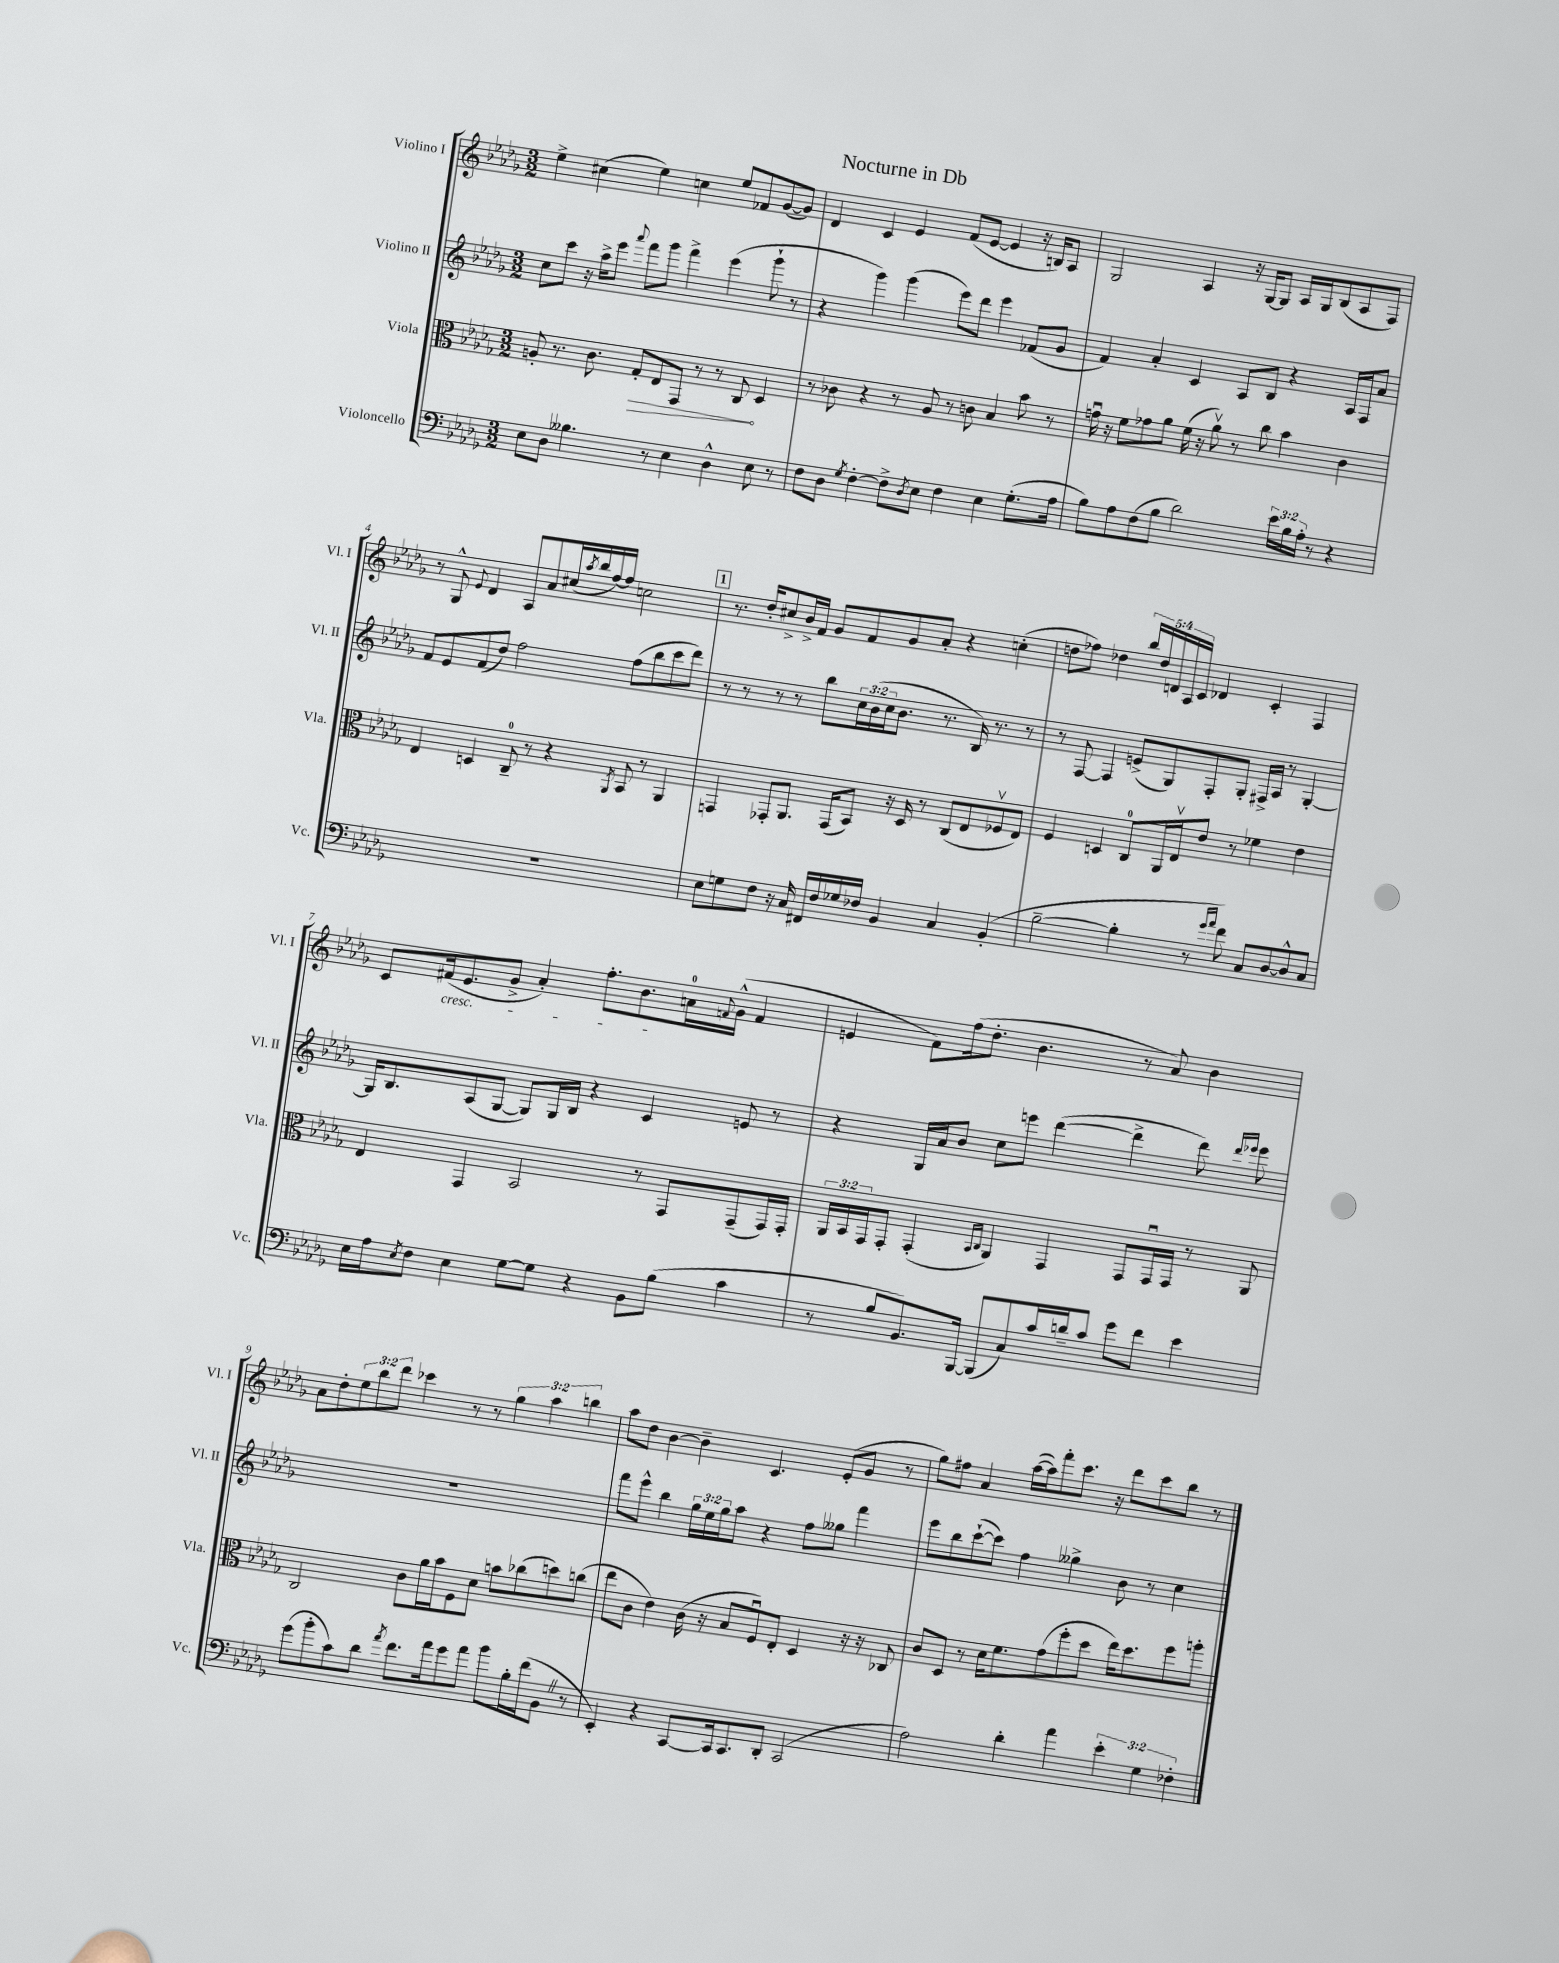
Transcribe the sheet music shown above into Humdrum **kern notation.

**kern	**kern	**dynam	**kern	**kern
*part4	*part3	*part3	*part2	*part1
*staff4	*staff3	*staff3	*staff2	*staff1
*I"Violoncello	*I"Viola	*	*I"Violino II	*I"Violino I
*I'Vc.	*I'Vla.	*	*I'Vl. II	*I'Vl. I
*clefF4	*clefC3	*	*clefG2	*clefG2
*k[b-e-a-d-g-]	*k[b-e-a-d-g-]	*	*k[b-e-a-d-g-]	*k[b-e-a-d-g-]
*M3/2	*M3/2	*	*M3/2	*M3/2
=1	=1	=1	=1	=1
8E-\L	8An'/	.	8cc\L	4ee-^\
8D-\J	8.r	.	8ccc\J	.
4.B--X\	.	.	16r	(4cc#X\
.	8.c\	.	16aa-^\KL	.
.	.	.	8eee-\J	.
.	.	.	8qqaaa-/	.
!	!	!LO:HP:b	!	!
.	8G-'/L	>	8fff\L	4ee-\)
8r	8E-/	.	8ggg-\J	.
4E-\	8GG-/J	.	4fff^\	4ccn\
.	8r	.	.	.
4D-^^\	8r	.	(4eee-\	8ee-/L
.	8C/	.	.	8f-X/
8E-\	4D-/	]	8ggg-`\	([8g-/
8r	.	.	8r	8g-/J])
=2	=2	=2	=2	=2
8F\L	8r	.	4r	4d-/
8D-\J	8c-X\	.	.	.
8qG-/	.	.	.	.
[4F'\	4r	.	4ggg-\)	4c/
8F^\L]	8r	.	(4ggg-\	4e-/
8qD-/	.	.	.	.
8E-\J	8A-/	.	.	.
4F\	8r	.	8eee-\L)	(8f/L
.	8cn\	.	8ddd-\J	[8e-/J
4E-\	4B-/	.	4eee-\	4e-/]
(8.G-'\L	8b-\	.	(8f-X/L	16r
.	.	.	.	16Bn/KL)
.	8r	.	8g-/J	8A-/J
16A-\Jk	.	.	.	.
=3	=3	=3	=3	=3
8B-\L)	16gnu\	.	4f/)	2G-/
.	16r	.	.	.
8A-\	8f\L	.	.	.
(8F\	8g-X\	.	4a-'/	.
8B-\J	8a-\J	.	.	.
2d-\)	(16f\	.	4c/	4A-/
.	16r	.	.	.
.	8a-v\)	.	.	.
.	8r	.	8A-/L	16r
.	.	.	.	[16G-/KL
.	8cc\	.	8B-/J	8G-/J]
24e-\LL	4b-\	.	4r	16A-/LL
24B-\	.	.	.	.
.	.	.	.	16G-/J
24A-'\JJ	.	.	.	.
8r	.	.	.	(8B-/
4r	4c\	.	16A-/LL	8A-/
.	.	.	16F/J	.
.	.	.	8a-/J	8F/J)
!!LO:LB:g=z
=4	=4	=4	=4	=4
1.r	4E-/	.	8f/L	8r
.	.	.	8e-/	8G-^^/
.	.	.	.	8qqe-/
.	4Dn/	.	(8f/	4d-/
.	.	.	8dd-/J)	.
.	8C~/	.	2ff\	8A-/L
.	8r	.	.	8a-/
.	4r	.	.	(16cc#X/L
.	.	.	.	8qaa-/
.	.	.	.	16bb-/
.	.	.	.	[16ff/)
.	.	.	.	16ff/JJ]
.	8qAA-/	.	.	.
.	8BB-/	.	(8ff\L	2ccn\
.	8r	.	8bb-\	.
.	4AA-/	.	8ccc\	.
.	.	.	8ddd-\J)	.
!!LO:REH:place=s1:t=1
=5	=5	=5	=5	=5
8E-\L	4GGn/	.	8r	8.r
8Gn\	.	.	8r	.
.	.	.	.	16dd-'/KL
8F\J	8GG-X'/L	.	8r	8cc#X^/
16r	8.AA-/J	.	8r	16b-^/L
16C/	.	.	.	16f/JJ
16FF#X/LL	.	.	8bb-\L	8g-/L
16F/	(16GG-/KL	.	.	.
16G-X/	8BB-/J)	.	24cc\L	8f/
.	.	.	(24b-\	.
16F-X/JJ	.	.	.	.
.	.	.	24cc\J	.
4BB-/	16r	.	8.b-\J	8g-/
.	16D-/	.	.	.
.	8r	.	.	8a-'/J
.	.	.	8.r	.
4C/	(8C/L	.	.	4r
.	8E-/	.	16B-/)	.
.	.	.	8.r	.
(4BB-'/	8F-Xv/	.	.	(4ccn'\
.	8E-/J)	.	8r	.
=6	=6	=6	=6	=6
[2B-~\	4F/	.	8r	8ddn\L
.	.	.	[8F/	8ff-X\J)
.	4Dn/	.	4F/]	4dd-X\
4B-'\]	8C/L	.	(8en^/L	20bb-/LL
.	.	.	.	20dd-/
.	.	.	.	20dn/
.	16AA-/L	.	8G-/)	.
.	.	.	.	20A-/
.	16E-v/J	.	.	.
.	.	.	.	20c/JJ
8r	8e-/J	.	8F'/	4d-X/
16qqg-/LL	.	.	.	.
16qqa-/JJ	.	.	.	.
8f\)	8r	.	8G-'/J	.
8C/L	4f-X\	.	16F#X^/LL	4c'/
.	.	.	16A-/JJ	.
[8D-/	.	.	8r	.
8D-^^/]	4e-\	.	[4G-'/	4F/
8C/J	.	.	.	.
!!LO:LB:g=z
=7	=7	=7	=7	=7
16E-\LL	4E-/	.	16G-/KL]	8c/L
16A-\J	.	.	8.B-/	.
8qE-/	.	.	.	.
!	!	!	!	!LO:TX:b:i:t=cresc.
8F\J	.	.	.	(16f#X/k
.	.	.	.	8.e-/
4E-\	4GG-/	.	(8A-/	.
.	.	.	[8G-/J	8g-^/J
[8G-\L	2BB-/	.	8G-/L])	4a-'/)
8G-\J]	.	.	16G-/L	.
.	.	.	16B-/JJ	.
4r	.	.	4r	8.ff'\L
.	.	.	.	8.b-\
8BB-\L	8r	.	4c/	.
(8B-\J	8GG-/L	.	.	16an\L
.	.	.	.	8qqfn/
.	.	.	.	(16g-^^\JJ
4c\	(8GG-~/	.	8en/	4f/
.	16GG-/L)	.	8r	.
.	16GG-'/JJ	.	.	.
=8	=8	=8	=8	=8
8r	24AA-/LL	.	4r	4en/
.	24BB-/	.	.	.
.	24GG-/J	.	.	.
8B-/L	8GG-'/J	.	.	.
8.BB-/)	(4GG-'/	.	16G-/LL	8f\L)
.	.	.	16a-/J	.
.	.	.	8b-/J	(16ff\k
[16BBB-/Jk	.	.	.	8.dd-'\J
.	16qqBB-/LL	.	.	.
.	16qqC/JJ	.	.	.
(8BBB-/L]	4AA-/)	.	8cc\L	.
8C/)	.	.	8eeen\J	4.b-\
16c/L	4GG-/	.	([4ddd-\	.
16dn~/J	.	.	.	.
8c/J	.	.	.	.
8g-\L	8GG-/L	.	4ddd-^\]	8r
8f\J	16GG-u/L	.	.	8a-/)
.	16GG-/JJ	.	.	.
4e-\	8r	.	8ddd-\)	4b-\
.	.	.	16qqddd-/LL	.
.	.	.	16qqeee-X/JJ	.
.	8AA-/	.	8eee-\	.
!!LO:LB:g=z
=9	=9	=9	=9	=9
(8g-\L	2C/	.	1.r	8a-\L
8b-'\	.	.	.	8dd-'\
8c\)	.	.	.	12ee-\
.	.	.	.	12bb-\
8d-\J	.	.	.	.
.	.	.	.	12ddd-\J
8qa-/	.	.	.	.
8.f\L	8c\L	.	.	4ccc-X\
.	16a-\L	.	.	.
16a-\k	16b-\J	.	.	.
8g-\	8F\	.	.	8r
8a-\J	8d-\J	.	.	8r
8b-\L	8bn\L	.	.	6gg-\
16B-'\L	(8cc-X\	.	.	.
.	.	.	.	6aa-\
(16f\J	.	.	.	.
8BB-Z\J	8ddn\)	.	.	.
.	.	.	.	6bbn\
8r	(8ccn\J	.	.	.
=10	=10	=10	=10	=10
4EE-'/)	8ee-\L	.	8fff\L	8aa-\L
.	8c\J	.	8eee-^^\J	8dd-\J
4r	4e-\)	.	4bb-\	[4b-\
[8CC/L	(16c\	.	24gg-\LL	4b-~\]
.	.	.	24ee-\	.
.	16r	.	.	.
.	.	.	24gg-\J	.
16CC/k]	8B-/L	.	8aa-\J	.
8.CC/	.	.	.	.
.	8Fu/)	.	4r	4.c/
8DD-'/J	8E-'/J	.	.	.
(2CC/	4D-/	.	8ff\L	.
.	.	.	8gg--X\J	(8e-'/L
.	16r	.	4fff\	8g-/J
.	16r	.	.	.
.	8C-X/	.	.	8r
=11	=11	=11	=11	=11
2A-\)	8c/L	.	8eee-\L	8gg-\L)
.	8D-/J	.	8bb-\	8ff#X\J
.	8r	.	([8ccc`\	4a-/
.	16d-\KL	.	8ccc\J])	.
.	8.f\	.	.	.
4d-'\	.	.	4ff\	([16aa-\LL
.	.	.	.	16aa-\J])
.	(8g-\	.	.	8fff'\
4a-\	8ff'\	.	4gg--X^\	8.ccc\J
.	8dd-\J	.	.	.
.	.	.	.	16r
6e-'\	16ee-\KL)	.	8b-\	8ddd-\L
.	8.dd-\	.	.	.
.	.	.	8r	8ccc\
6G-\	.	.	.	.
.	8ff\	.	4cc\	8bb-\J
6F-X'\	.	.	.	.
.	8aan'\J	.	.	8r
==	==	==	==	==
*-	*-	*-	*-	*-
